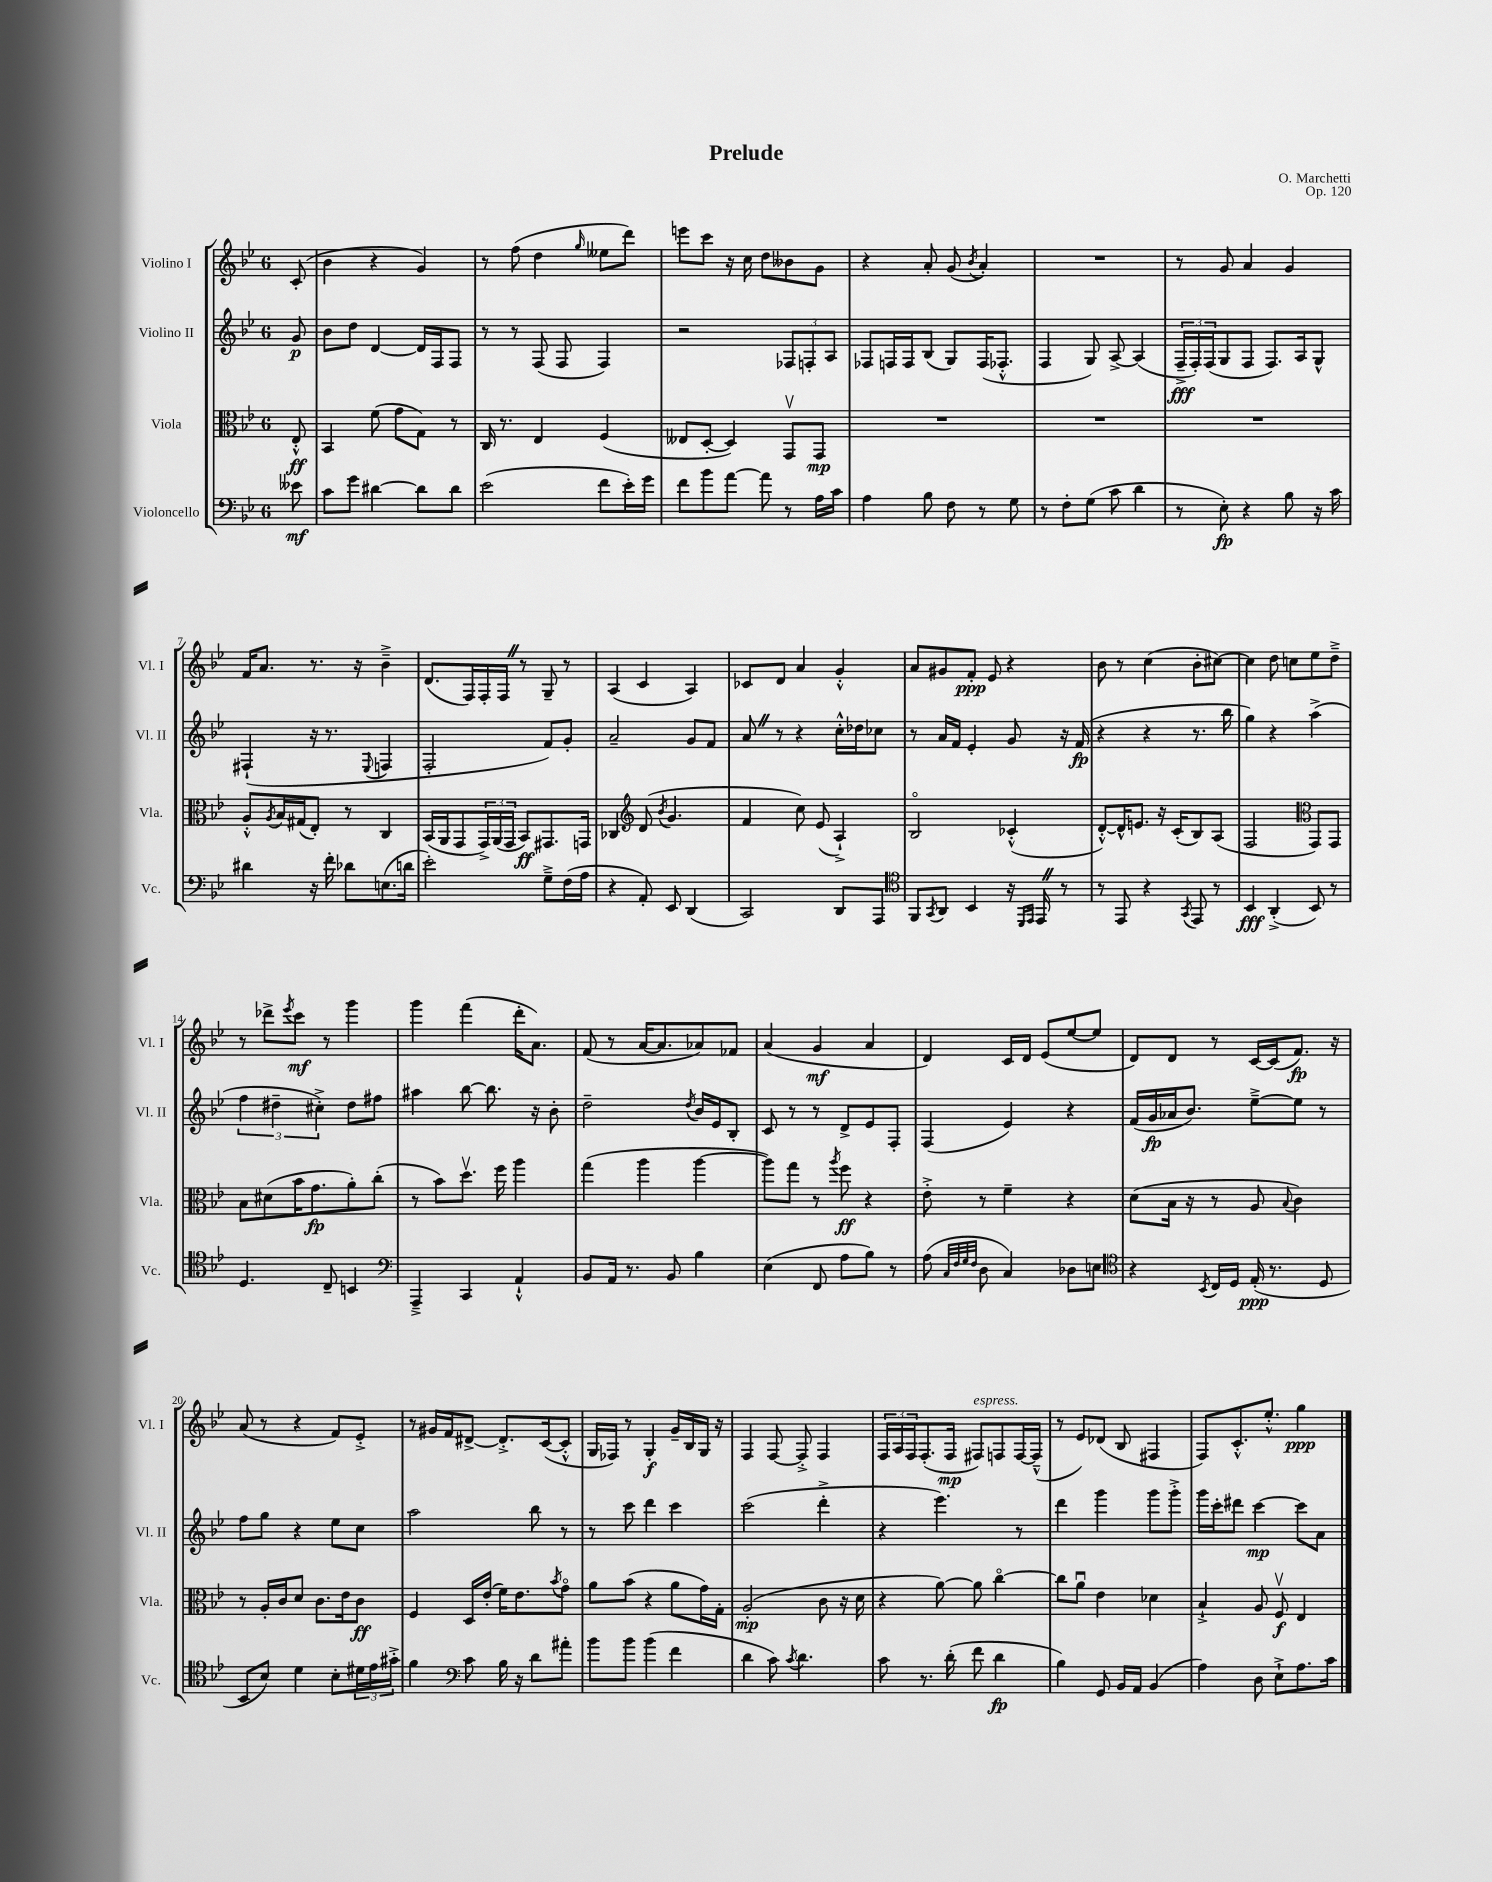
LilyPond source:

\header { title = "Prelude" composer = "O. Marchetti" opus = "Op. 120" }
<<
\new StaffGroup <<
\new Staff = "s0" \with { instrumentName = "Violino I" shortInstrumentName = "Vl. I" } {
    \clef treble \key bes \major \once \override Staff.TimeSignature.style = #'single-digit \time 6/8 \partial 8
    c'8-.( |
    bes'4 r4 g'4) |
    r8 f''8( d''4 \grace { g''16 } eeses''8 d'''8) |
    e'''8 c'''8 r16 c''16 d''8 beses'8 g'8 |
    r4 a'8-. g'8( \acciaccatura { bes'8 } a'4-.) |
    R2. |
    r8 g'8 a'4 g'4 |
    f'16 a'8. r8. r16 bes'4---> |
    d'8.( f16) f16-. f16 \once \override BreathingSign.text = \markup { \musicglyph "scripts.caesura.straight" } \breathe r8 g8-- r8 |
    a4( c'4 a4) |
    ces'8 d'8 a'4 g'4-.-^ |
    a'8 gis'8 f'8-.\ppp ees'8 r4 |
    bes'8 r8 c''4( bes'8-. cis''8~) |
    cis''4 d''8 c''8 ees''8 d''8---> |
    r8 des'''8-> \acciaccatura { ees'''8 } c'''8\mf r8 g'''4 |
    g'''4 f'''4( d'''16-. a'8.) |
    f'8( r8 a'16~ a'8. aes'8) fes'8 |
    a'4( g'4\mf a'4 |
    d'4) c'16 d'16 ees'8( ees''8~ ees''8 |
    d'8) d'8 r8 c'16~ c'16( f'8.\fp) r16 |
    a'8( r8 r4 f'8) ees'8-.-> |
    r8 gis'16 f'16 dis'8~-> dis'8.-.-> c'16~( c'8-.-^ |
    g16 fes16) r8 g4-.\f g'16-- bes16 g16 r16 |
    f4 f8~ f8-.-> f4 |
    \tuplet 3/2 { f16 a16 f16 } f8.-.( f16\mp fis8^\markup { \italic "espress." }) f8 f16~ f16---^( |
    r8 ees'8) des'8( bes8 fis4 |
    f8) c'8.-.-^ ees''8.-.-^ g''4\ppp \bar "|." |
}
\new Staff = "s1" \with { instrumentName = "Violino II" shortInstrumentName = "Vl. II" } {
    \clef treble \key bes \major \once \override Staff.TimeSignature.style = #'single-digit \time 6/8 \partial 8
    g'8\p |
    bes'8 d''8 d'4~ d'16 f16 f8 |
    r8 r8 f8( f8 f4) |
    r2 \tuplet 3/2 { fes8 f8-. a8 } |
    fes8 f16 f16 bes8( g8) f16( fes8.-.-^ |
    f4 g8) a8~-> a4( |
    \tuplet 3/2 { f16--->\fff f16-.) f16( } g8 f8 f8.) a16 g8-^ |
    fis4-!( r16 r8. \appoggiatura { ees8 } f4 |
    f2-. f'8) g'8-. |
    a'2-- g'8 f'8 |
    a'8 \once \override BreathingSign.text = \markup { \musicglyph "scripts.caesura.straight" } \breathe r8 r4 c''16-.-^ des''16 ces''8 |
    r8 a'16 f'16 ees'4-. g'8 r16 f'16\fp( |
    r4 r4 r8. bes''16 |
    g''4) r4 a''4->( |
    \tuplet 3/2 { f''4 dis''4-- cis''4-.->) } dis''8 fis''8 |
    ais''4 bes''8~ bes''8. r16 bes'8-. |
    d''2-- \acciaccatura { d''8 } bes'16 ees'16 bes8-. |
    c'8 r8 r8 d'8-> ees'8 f8-. |
    f4( ees'4) r4 |
    f'16( g'16\fp aes'16 bes'8.) ees''8~---> ees''8 r8 |
    f''8 g''8 r4 ees''8 c''8 |
    a''2 bes''8 r8 |
    r8 c'''8 d'''4 c'''4 |
    c'''2( d'''4-.-> |
    r4 ees'''4.) r8 |
    d'''4 g'''4 g'''8 g'''8-.-> |
    g'''16 c'''16-. dis'''8 c'''4~\mp c'''8 a'8 \bar "|." |
}
\new Staff = "s2" \with { instrumentName = "Viola" shortInstrumentName = "Vla." } {
    \clef alto \key bes \major \once \override Staff.TimeSignature.style = #'single-digit \time 6/8 \partial 8
    ees8-.-^\ff |
    bes,4 f'8( g'8 g8) r8 |
    c16 r8. ees4 f4( |
    eeses8 d8~-. d4) g,8\upbow g,8\mp |
    R2. |
    R2. |
    R2. |
    a8-.-^ \acciaccatura { a8 } bes16 gis16( ees8-.) r8 c4 |
    bes,16( a,16 g,8 \tuplet 3/2 { g,16->) a,16( g,16 } bes,8\ff) gis,8. g,16 |
    ces4 \clef treble d'8( \acciaccatura { bes'8 } g'4. |
    f'4 c''8) ees'8( a4-!->) |
    bes2\flageolet ces'4-.-^( |
    d'8~-.-^) d'16-^ e'8. r16 c'16-.( bes8) a8( |
    f2 \clef alto g,8) g,8 |
    bes8 dis'8( bes'16 g'8.\fp a'8-.) c''8-.( |
    r8 bes'8) d''8.\upbow f''16 a''4 |
    g''4( a''4 a''4~ |
    a''8) g''8 r8 \acciaccatura { a''8 } f''8\ff r4 |
    ees'8-.-> r8 f'4-- r4 |
    d'8( bes16 r16 r8 a8 \appoggiatura { bes8 } c'4) |
    r8 a16-. c'16 d'8 c'8. ees'16 c'8\ff |
    f4 d16 ees'16-.( f'16) ees'8. \acciaccatura { bes'8 } g'8\flageolet |
    a'8 bes'8( r4 a'8 g'16) g16-. |
    a2-.\mp( c'8 r16 d'16 |
    r4 a'8~) a'8 c''4~\flageolet |
    c''8 a'8\downbow ees'4 des'4 |
    bes4-!-> a8 f8\upbow\f ees4 \bar "|." |
}
\new Staff = "s3" \with { instrumentName = "Violoncello" shortInstrumentName = "Vc." } {
    \clef bass \key bes \major \once \override Staff.TimeSignature.style = #'single-digit \time 6/8 \partial 8
    eeses'8\mf |
    c'8 g'8 dis'4~ dis'8 dis'8 |
    ees'2( f'8 ees'16-.) g'16 |
    f'8 bes'8 a'8~ a'8 r8 a16 c'16 |
    a4 bes8 f8 r8 g8 |
    r8 f8-. g8( c'8 d'4 |
    r8 ees8-.\fp) r4 bes8 r16 c'16 |
    dis'4 r16 f'16-. des'8 e8.( d'16 |
    ees'2-.) g8---> f16( a16 |
    r4 a,8-.) ees,8 d,4( |
    c,2) d,8 a,,8 |
    \clef tenor f,8 \acciaccatura { g,8 } a,8 bes,4 r16 \grace { d,16 ees,16 } ees,16 \once \override BreathingSign.text = \markup { \musicglyph "scripts.caesura.straight" } \breathe r8 |
    r8 ees,8 r4 \acciaccatura { g,8 } ees,8 r8 |
    bes,4\fff a,4-.->( bes,8) r8 |
    d4. c8-- b,4 |
    \clef bass a,,4---> c,4 a,4-!-^ |
    bes,8 a,16 r8. bes,8 bes4 |
    ees4( f,8 a8 bes8) r8 |
    a8( \grace { c32 f32 g32 f32 } d8 c4) des8 e8 |
    \clef tenor r4 \acciaccatura { bes,8 } c16 d16 ees16-.\ppp( r8. d8 |
    bes,8 bes8) d'4 bes8-. \tuplet 3/2 { dis'16 ees'16 gis'16-.-> } |
    f'4 \clef bass c'8 bes16 r16 d'8 ais'8-. |
    bes'8 bes'8 bes'4( f'4 |
    d'4 c'8) \acciaccatura { c'8 } d'4. |
    c'8 r8. d'16-.( f'8 d'4\fp |
    bes4) g,8 bes,16 a,16 bes,4( |
    a4) d8 ees8-!-> a8. c'16 \bar "|." |
}
>>
>>
